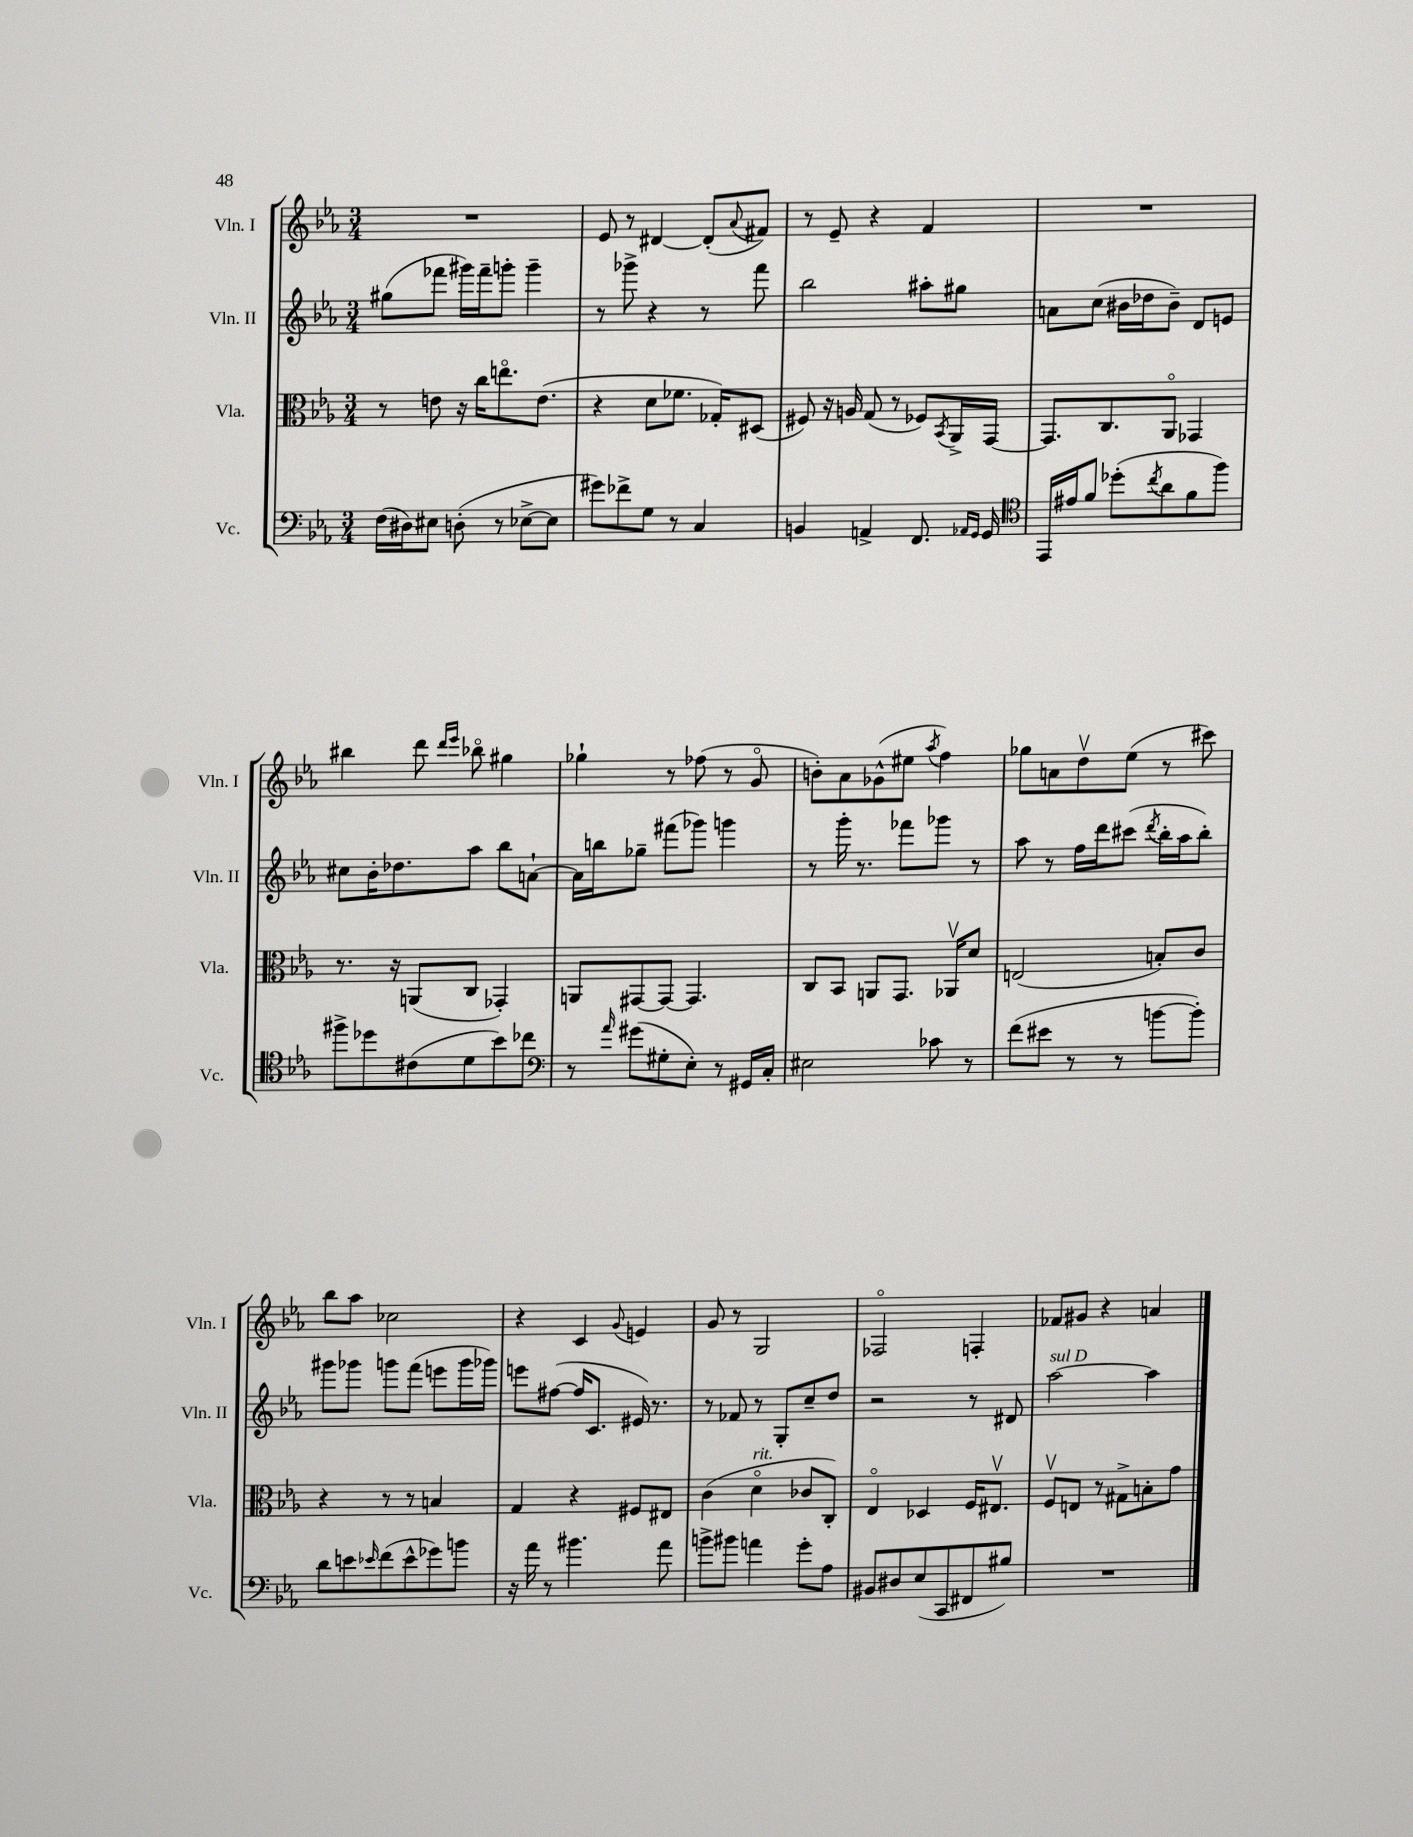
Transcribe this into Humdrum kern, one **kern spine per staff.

**kern	**kern	**kern	**kern
*staff4	*staff3	*staff2	*staff1
*clefF4	*clefC3	*clefG2	*clefG2
*k[b-e-a-]	*k[b-e-a-]	*k[b-e-a-]	*k[b-e-a-]
*M3/4	*M3/4	*M3/4	*M3/4
(16F\LL	8r	(8gg#\L	2.r
16D#\J)	.	.	.
8E#\J	8e\	8fff-\J	.
(8D'\	16r	16ggg#\LL)	.
.	16cc\LK	16fff-~\J	.
8r	8.eeo\	8ggg'\J	.
[8E-^\L	.	4ggg~\	.
.	(8.e\J	.	.
8E-\]J	.	.	.
=	=	=	=
8g#\L)	4r	8r	8e-/
8f-^\	.	8ggg-^\	8r
8G\J	8d\L	4r	[4d#/
8r	8.f-\J	.	.
4C/	.	8r	(8d#'/]L
.	16G-'/LK)	.	.
.	.	.	8qqa-/
.	(8D#/J	8fff\	8f#/J)
=	=	=	=
4BB/	8F#/)	2bb-\	8r
.	16r	.	8e-~/
.	16A/	.	.
4AA^/	(8G/	.	4r
.	8r	.	.
8.FF/	8F-/L)	8aa#'\L	4f/
.	8qBB-/	.	.
.	16AA-^/L	8gg#\J	.
16qqAA-/LL	.	.	.
16qqGG/JJ	.	.	.
16GG/	[16GG/JJ	.	.
=	=	=	=
*clefC4	*	*	*
16EE-/LL	8.GG/]L	8a\L	2.r
16e#/J	.	.	.
8f/J	.	(8cc\J	.
.	8.C/	.	.
(8dd-'\L	.	16b#\LL	.
.	.	16dd-\J	.
8qcc/	.	.	.
8a-\	8AA-o/J	8b#~\J)	.
8f\	4GG-/	8d/L	.
8ff\J)	.	8e/J	.
=	=	=	=
8ff#^\L	8.r	8cc#\L	4bb#\
8dd-\	.	16b-'\K	.
.	16r	8.dd-\	.
(8c#\	(8AA/L	.	8ddd\
.	.	.	16qqddd/LL
.	.	.	16qqeee-/JJ
8d\	8C/J	8aa-\J	8bb-o\
8b-\)	4GG-'/)	8bb-\L	4gg#\
8cc-\J	.	[8a`\J	.
=	=	=	=
*clefF4	*	*	*
8r	8AA/L	16a\]LL	4gg-`\
.	.	16bb\J	.
16qqa-/	.	.	.
(8g#\L	[8GG#/	8gg-~\J	.
8G#'\	8GG#/_J	(8fff#\L	8r
8E-'\J)	4.GG#/]	8ggg-\J)	(8ff-\
8r	.	4ggg\	8r
16GG#/LL	.	.	8go/
16C'/JJ	.	.	.
=	=	=	=
2E#\	8C/L	8r	8b'\L)
.	8BB-/J	16ggg'\	8a-\
.	.	8.r	.
.	8AA/L	.	(8g-^^\
.	8.GG/J	8fff-\L	8ee#\J
.	.	.	8qaa-/
8c-\	.	8ggg-\J	4ff\)
.	16AA-v/LK	.	.
8r	8d/J	8r	.
=	=	=	=
(8f\L	(2E/	8aa-\	8gg-\L
8e#\J	.	8r	8a\
8r	.	16ff\LL	8ddv\
.	.	16ddd\J	.
8r	.	(8ccc#\J	(8ee-\J
.	.	8qddd/	.
[8b\L	8B'/L)	16bb-'\LL	8r
.	.	16aa-\J	.
8b'\]J)	8c/J	8bb-'\J)	8ccc#\)
=	=	=	=
8d\L	4r	8ggg#\L	8bb-\L
8e\	.	8ggg-\J	8aa-\J
16qqe-/	.	.	.
(8f\	8r	8ggg\L	2cc-\
8e-^^\	8r	(8fff\J	.
8g-\)	4B/	8eee\L	.
8b\J	.	16ggg\L	.
.	.	16ggg-\JJ)	.
=	=	=	=
16r	4G/	8eee\L	4r
16a-\	.	.	.
8r	.	([8ff#\J	.
4.b#\	4r	16ff#/]LK	4c/
.	.	8.c/J	.
.	.	.	8qqg/
.	8F#/L	16e#/)	4e/
.	.	8.r	.
8a-\	8E#/J	.	.
=	=	=	=
8b^\L	(4c\	8r	8g/
8b#\J	.	8f-/	8r
4a\	4do\	8r	2G/
.	.	8G'/L	.
8g'\L	8c-/L	8cc~/	.
8A-\J	8C'/J)	8dd/J	.
=	=	=	=
8BB#/L	4E-o/	2r	2F-o/
8D#/	.	.	.
(8E-/	4D-/	.	.
8CC/	.	.	.
8FF#/	16F/LK	8r	4F'/
.	8.E#v/J	.	.
8B#/J)	.	8d#/	.
=	=	=	=
2.r	8Fv/L	[2aa-\	8f-/L
.	8E/J	.	8g#/J
.	8r	.	4r
.	8G#^\L	.	.
.	8B'\	4aa-\]	4a/
.	8g\J	.	.
==	==	==	==
*-	*-	*-	*-
